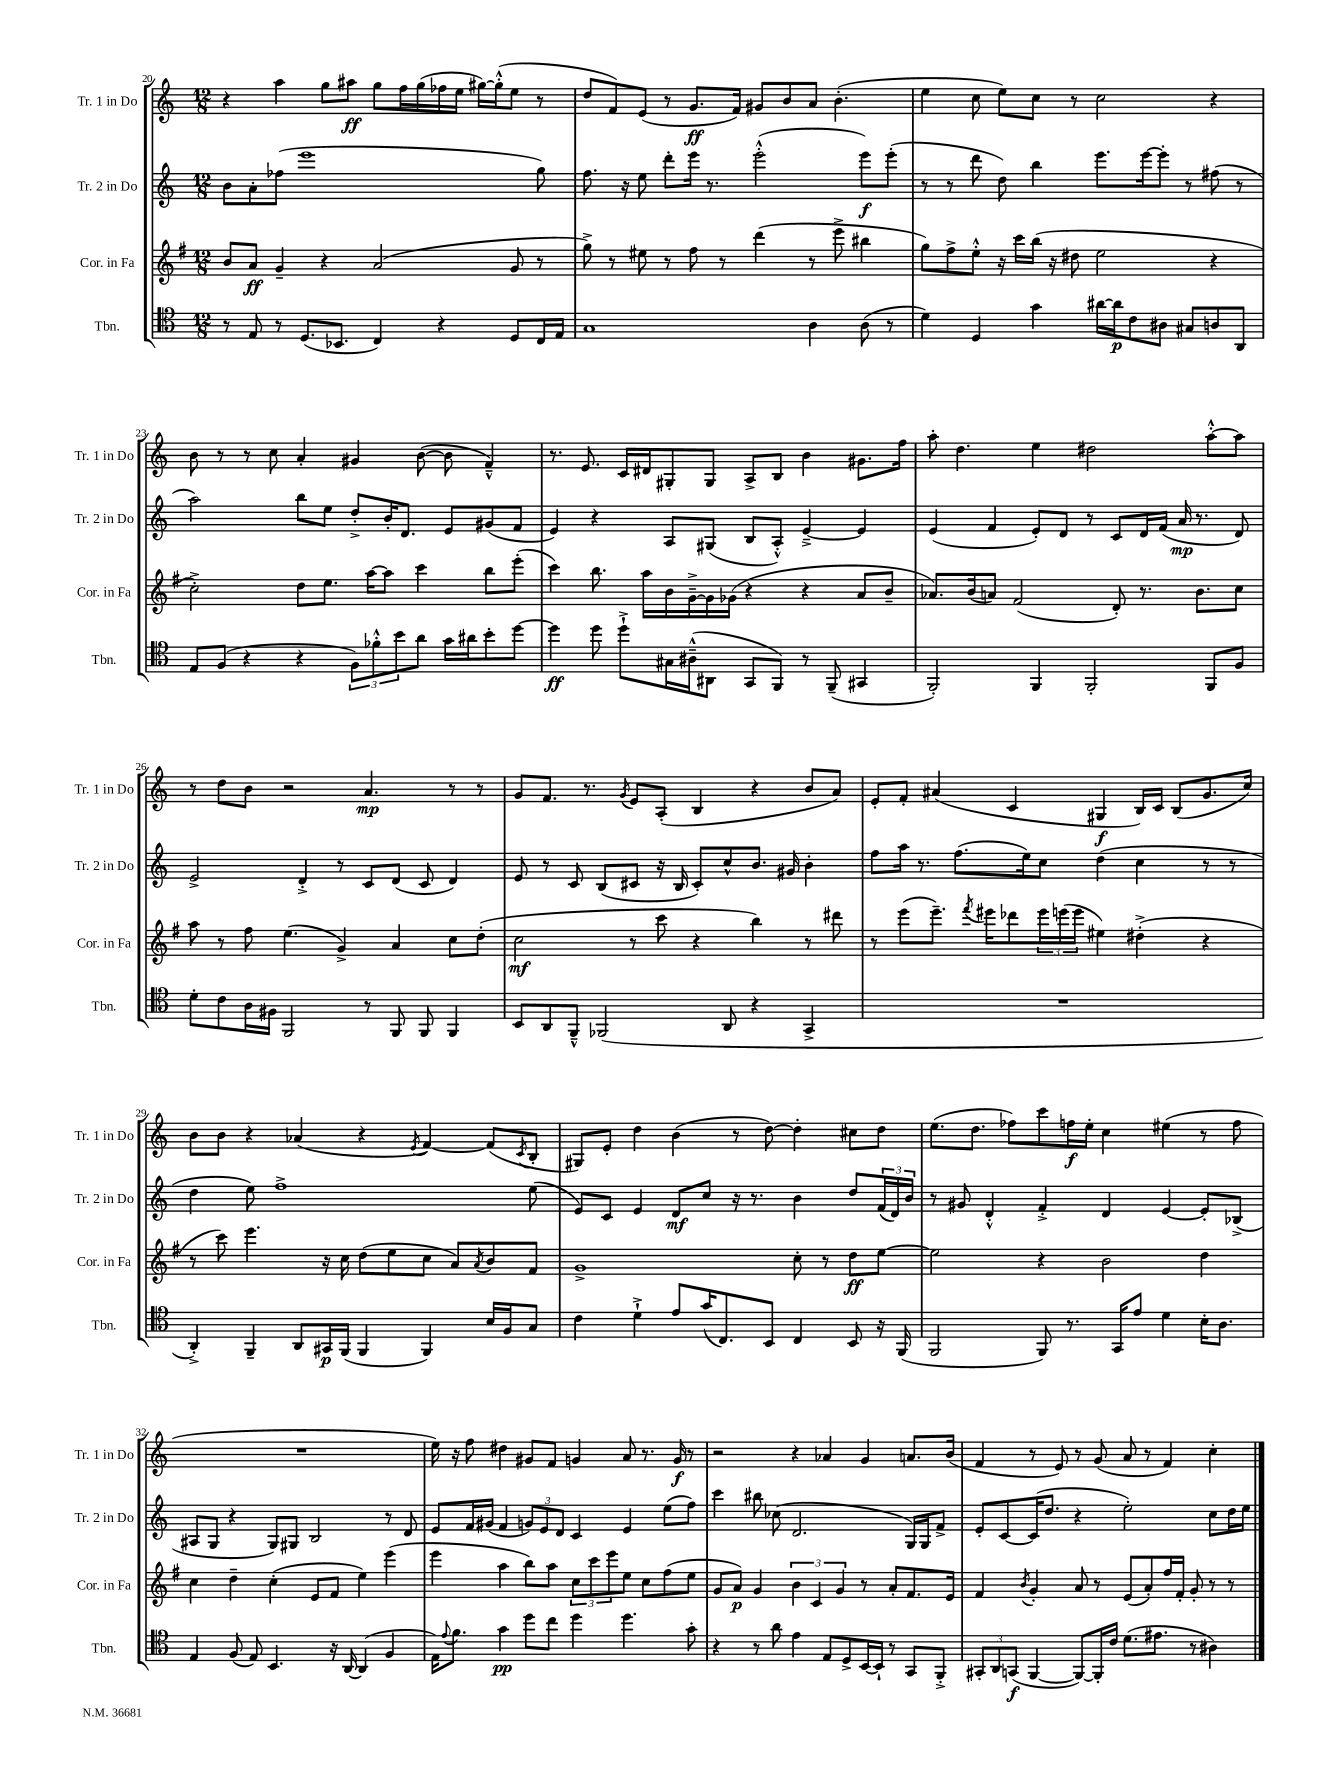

**kern	**kern	**kern	**kern
*staff4	*staff3	*staff2	*staff1
*clefC4	*clefG2	*clefG2	*clefG2
*k[]	*k[f#]	*k[]	*k[]
*M12/8	*M12/8	*M12/8	*M12/8
8r	8b	8b	4r
8E	8a	8a'	.
8r	4g~	(8ff-	4aa
(8.D	.	1eee	.
.	4r	.	8gg
8.BB-	.	.	.
.	.	.	8aa#
4C)	(2a	.	8gg
.	.	.	16ff
.	.	.	(16gg
4r	.	.	16ff-
.	.	.	16ee
.	.	.	[16gg#)
.	.	.	(16gg#'^^]
8D	8g	.	8ee
16C	8r	8gg)	8r
16E	.	.	.
=	=	=	=
1G	8gg^)	8.ff	8dd
.	8r	.	8f)
.	.	16r	.
.	8ee#	8ee	(8e
.	8r	8ddd'	8r
.	8ff#	16eee	8.g
.	.	8.r	.
.	8r	.	.
.	.	.	16f)
.	(4ddd	(2eee'^^	8g#
.	.	.	8b
4A	8r	.	8a
.	8eee^	.	(4.b'
(8A	4bb#	8eee)	.
8r	.	(8eee'	.
=	=	=	=
4d)	8gg)	8r	4ee
.	8ff#^	8r	.
4D	8ee'^^	8ddd	8cc
.	16r	8dd)	8ee)
.	16ccc	.	.
4g	(16bb	4bb	8cc
.	16r	.	.
.	8dd#	.	8r
[16a#	2ee	8.eee	2cc
16a#]	.	.	.
8c	.	.	.
.	.	[16eee	.
8A#	.	8eee']	.
8G#	.	8r	.
8A	4r	(8ff#	4r
8AA	.	8r	.
=	=	=	=
8E	2cc'^)	2aa)	8b
(8F	.	.	8r
4r	.	.	8r
.	.	.	8cc
4r	8dd	8bb	4a'
.	8.ee	8ee	.
12F)	.	8dd'^	4g#
.	[16aa	.	.
12f-'^^	.	.	.
.	8aa]	16b'	.
12b	.	.	.
.	.	8.d	.
8a	4ccc	.	([8b
16g	.	8e	8b]
16a#	.	.	.
8b'	8bb	(8g#	4f~^^)
[8dd	(8eee'	8f	.
=	=	=	=
4dd]	4ccc)	4e)	8.r
.	.	.	8.e
8dd	8.bb	4r	.
8dd`^	.	.	16c
.	16aa	.	16d#
16G#	16b	8A	8G#'
(16A#~^^	[16g~^	.	.
8AA#	16g]	(8G#	8G#
.	(16g-	.	.
8GG	4r	8B	8A^
8FF)	.	8A'^^)	8B
8r	4r	[4e~^	4b
(8FF~	.	.	.
4GG#	8a	4e]	8.g#
.	8b~	.	.
.	.	.	16ff
=	=	=	=
2FF')	8.a-)	(4e	8aa'
.	.	.	4.dd
.	(16b	.	.
.	8a)	4f	.
.	(2f#	.	.
4FF	.	8e')	4ee
.	.	8d	.
2FF'	.	8r	2dd#
.	8d')	8c	.
.	8.r	16d	.
.	.	(16f	.
.	.	16a	.
.	8.b	8.r	.
8FF	.	.	[8aa'^^
8F	8cc	8d)	8aa]
=	=	=	=
8d'	8aa	2e^	8r
8c	8r	.	8dd
16A	8ff#	.	8b
16F#	.	.	.
2FF	(4.ee	.	2r
.	.	4d'^	.
.	4g^)	8r	.
8r	.	8c	4.a
8FF	4a	(8d	.
8FF	.	8c	.
4FF	8cc	4d)	8r
.	(8dd'	.	8r
=	=	=	=
8BB	2cc	8e	8g
8AA	.	8r	8.f
8FF~^^	.	8c	.
.	.	.	8.r
(2FF-	.	(8B	.
.	.	.	8qg
.	8r	8c#	8e
.	8ccc	16r	(8A'
.	.	16B	.
.	4r	8c#')	4B
8AA	.	8cc^^	.
4r	4bb)	8.b	4r
.	.	16g#	.
4GG^	8r	4b'	8b
.	8ddd#	.	8a)
=	=	=	=
1.r	8r	8ff	8e'
.	(8eee	16aa	8f'
.	.	8.r	.
.	8.eee~)	.	(4a#
.	.	(8.ff	.
.	8qfff#	.	.
.	16eee#	.	.
.	8ddd-	.	4c
.	.	16ee)	.
.	24eee#	8cc	.
.	(24eee	.	.
.	24eee	.	.
.	4ee#)	(4dd	4G#
.	(4dd#'^	4cc	16B)
.	.	.	16c
.	.	.	(8B
.	4r	8r	8.g
.	.	8r	.
.	.	.	16cc)
=	=	=	=
4AA'^)	8r	4dd	8b
.	8ccc)	.	8b
4FF~	4.eee	8ee)	4r
.	.	1ff^	.
8AA	.	.	(4a-
16GG#	16r	.	.
(16FF	16cc	.	.
4FF	(8dd	.	4r
.	8ee	.	.
.	.	.	8qe
4FF)	8cc	.	[4f)
.	8a)	.	.
.	8qa	.	.
16B	8b	.	(8f]
16F	.	.	.
.	.	.	8qc
8G	8f#	(8ee	8B'
=	=	=	=
4c	1g^	8e)	8G#)
.	.	8c	8e'
4d`^	.	4e	4dd
8e	.	8d	(4b
(16g	.	8cc	.
8.C)	.	.	.
.	.	16r	8r
.	.	8.r	.
8BB	.	.	[8dd)
4C	8cc'	4b	4dd']
.	8r	.	.
8BB	8dd	8dd	8cc#
16r	[8ee	(24f	8dd
.	.	24d)	.
(16FF	.	.	.
.	.	24b	.
=	=	=	=
2FF	2ee]	8r	(8.ee
.	.	8g#	.
.	.	.	8.dd
.	.	4d'^^	.
.	.	.	8ff-)
8FF)	4r	4f'^	8ccc
8.r	.	.	16ff
.	.	.	16ee'
.	2b	4d	4cc
16GG	.	.	.
8e	.	.	.
4d	.	[4e	(4ee#
16B'	4dd	8e']	8r
8.A	.	.	.
.	.	(8B-^	8ff
=	=	=	=
4E	4cc	8A#	1.r
.	.	8G	.
(8F	4dd~	4r	.
8E)	.	.	.
4.BB	(4cc'	8G)	.
.	.	8G#	.
.	8e	2B	.
16r	8f#	.	.
[16AA	.	.	.
(4AA]	4ee)	.	.
4F	(4eee	8r	.
.	.	8d	.
=	=	=	=
16E)	4eee	8e	16ee)
8qqe	.	.	.
8.f	.	.	16r
.	.	16f	8ff
.	.	(16g#	.
4g	4aa	4f	4dd#
8dd	8bb)	12g)	8g#
.	.	12e	.
8cc	8aa	.	8f
.	.	12d	.
4dd	12cc	4c	4g
.	12ccc	.	.
.	12eee	.	.
4.dd	8ee	4e	8a
.	8cc	.	8.r
.	(8ff#	(8ee	.
.	.	.	16g
8g'	8ee	8ff)	8r
=	=	=	=
4r	8g	4ccc	2r
.	8a)	.	.
8r	4g	8bb#	.
8a	.	(8cc-	.
4e	6b	2.d	4r
.	6c	.	.
8E	.	.	4a-
.	6g	.	.
8D^	.	.	.
[16BB	8r	.	4g
16BB`]	.	.	.
8r	8a'	.	.
8GG	8.f#	16G)	8.a
.	.	16G	.
8FF'^	.	8f^	.
.	16e	.	(16b
=	=	=	=
12GG#'	4f#	8e'	4f
12AA	.	.	.
.	.	[8c	.
(12GG	.	.	.
.	8qb	.	.
[4FF	4g'	(16c]	8r
.	.	8.dd	.
.	.	.	8e)
8FF_)	8a	4r	8r
16FF']	8r	.	(8g
16c	.	.	.
(8.d	(8e	2ee')	8a
.	8a')	.	8r
8.e#	.	.	.
.	16ff#	.	4f)
.	16f#'	.	.
8r	8g'	.	.
4A#)	8r	8cc	4cc'
.	8r	16dd	.
.	.	16ee	.
==	==	==	==
*-	*-	*-	*-
